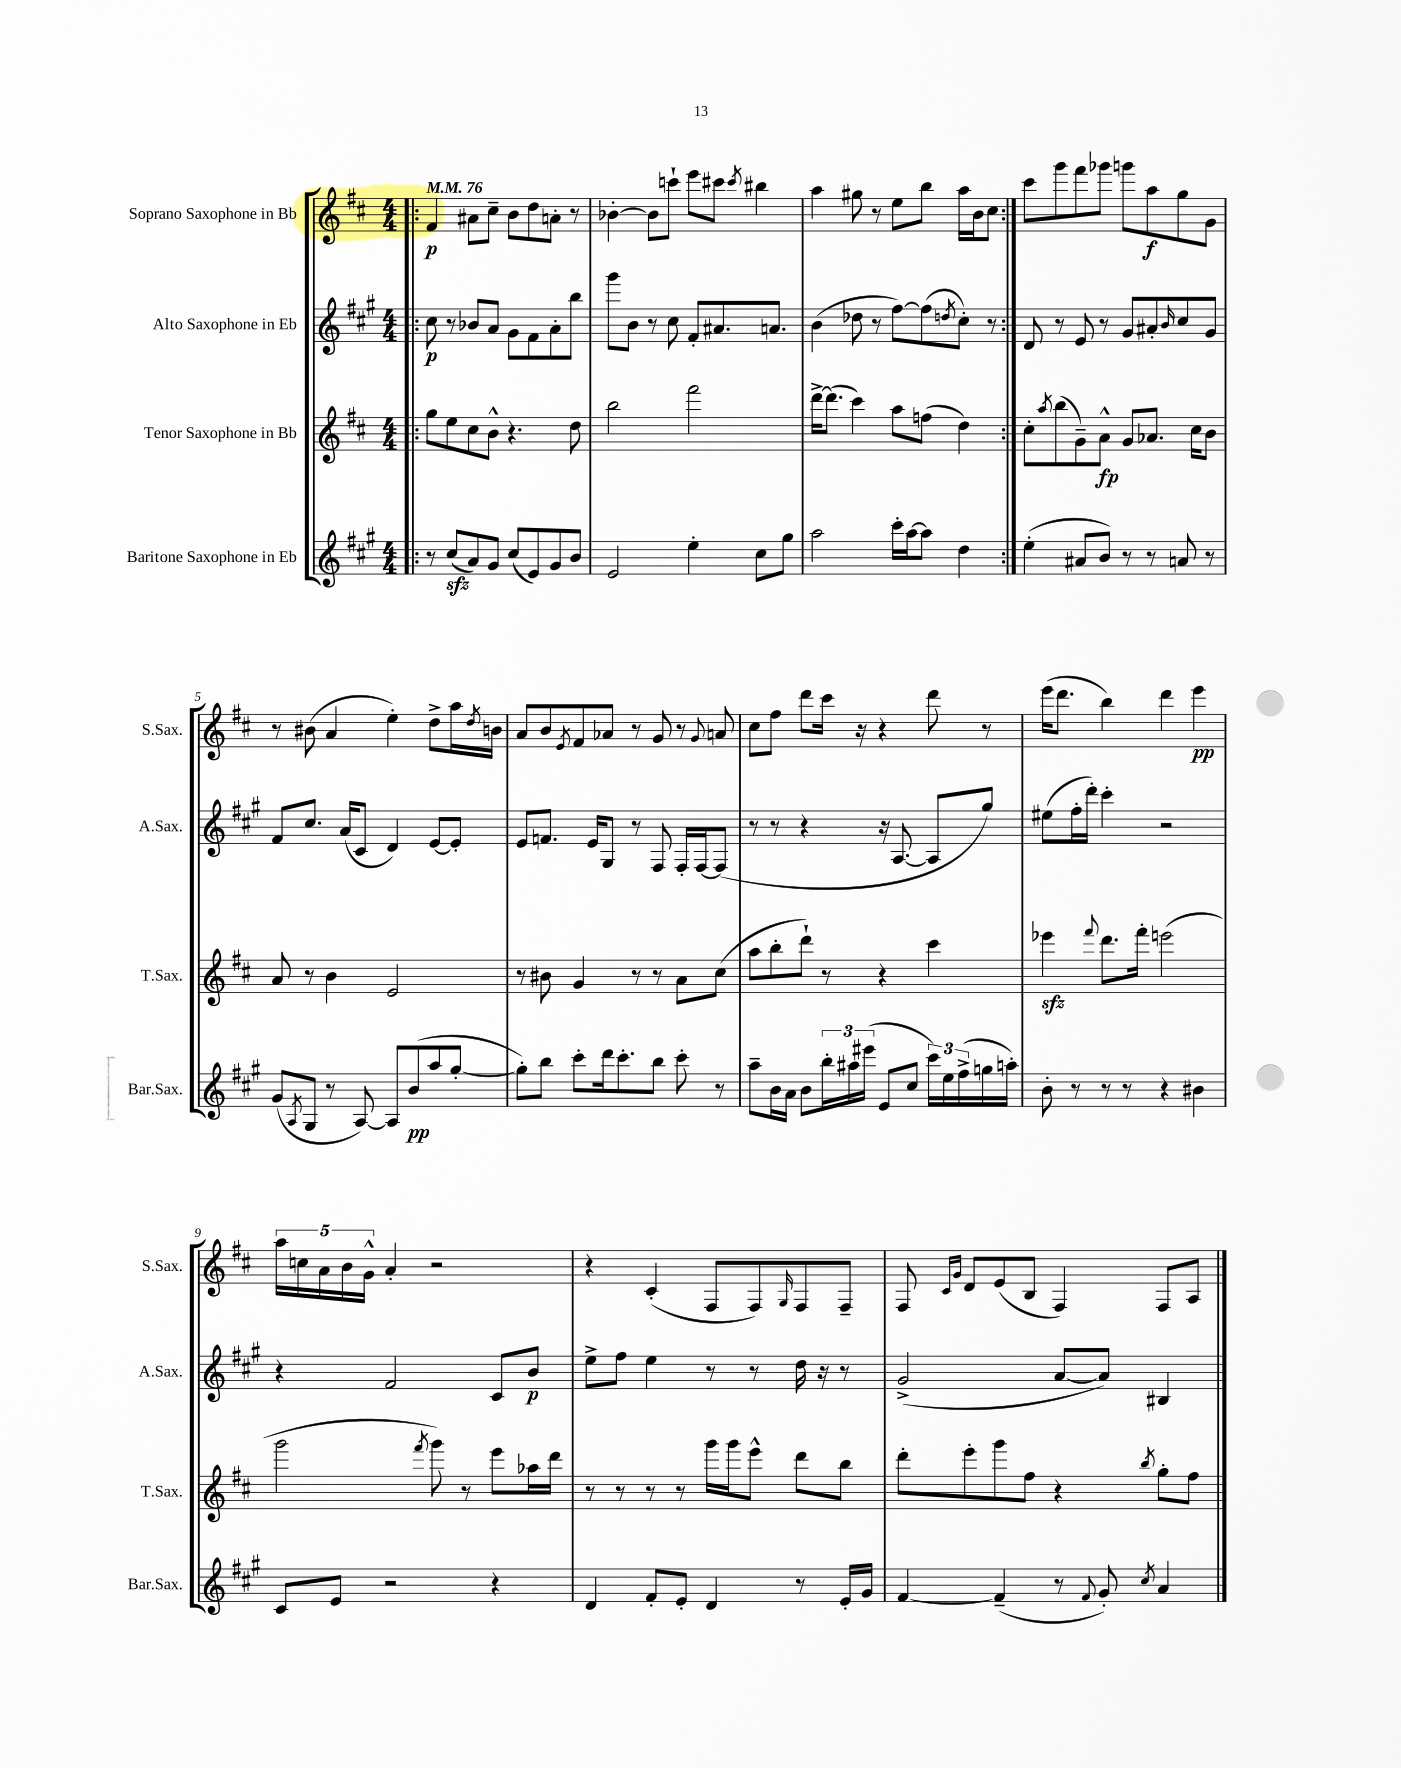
<<
\new StaffGroup <<
\new Staff = "s0" \with { instrumentName = "Soprano Saxophone in Bb" shortInstrumentName = "S.Sax." } {
    \clef treble \key d \major \numericTimeSignature \time 4/4 \tempo 4 = 76
    \repeat volta 2 { \bar ".|:" fis'4\p ais'8 cis''8-- b'8 d''8 a'8-. r8 |
    bes'4~-. bes'8 c'''8-! e'''8 cis'''8 \acciaccatura { cis'''8 } bis''4 |
    a''4 gis''8 r8 e''8 b''8 a''16 b'16 cis''8 | }
    cis'''8 g'''8 fis'''8 ges'''8 g'''8 a''8\f g''8 g'8 |
    r8 bis'8( a'4 e''4-.) d''8-> a''16 \acciaccatura { d''8 } b'16 |
    a'8 b'8 \acciaccatura { e'8 } fis'8 aes'8 r8 g'8 r8 \appoggiatura { g'8 } a'8 |
    cis''8 fis''8 d'''8 cis'''16 r16 r4 d'''8 r8 |
    e'''16( d'''8. b''4) d'''4 e'''4\pp |
    \tuplet 5/4 { a''16 c''16 a'16 b'16 g'16-^ } a'4-. r2 |
    r4 cis'4-.( fis8 fis8) \grace { g16 } fis8 fis8-- |
    fis8 \grace { cis'16 g'16 } d'8 e'8( b8 fis4) fis8 a8 \bar "|." |
}
\new Staff = "s1" \with { instrumentName = "Alto Saxophone in Eb" shortInstrumentName = "A.Sax." } {
    \clef treble \key a \major \numericTimeSignature \time 4/4
    \repeat volta 2 { \bar ".|:" cis''8\p r8 bes'8 a'8 gis'8 fis'8 a'8-. b''8 |
    gis'''8 b'8 r8 cis''8 fis'8-. ais'8. a'8. |
    b'4( des''8 r8 fis''8~) fis''8( \acciaccatura { d''8 } cis''8-.) r8 | }
    d'8 r8 e'8 r8 gis'8 ais'8-. \grace { b'16 } cis''8 gis'8 |
    fis'8 cis''8. a'16( cis'8 d'4) e'8~ e'8-. |
    e'8 f'8. e'16 gis8 r8 fis8 fis16-. fis16~ fis8( |
    r8 r8 r4 r16 a8.~ a8 gis''8) |
    eis''8( fis''16-. d'''16-.) cis'''4-. r2 |
    r4 fis'2 cis'8 b'8\p |
    e''8-> fis''8 e''4 r8 r8 d''16 r16 r8 |
    gis'2->( a'8~ a'8) bis4 \bar "|." |
}
\new Staff = "s2" \with { instrumentName = "Tenor Saxophone in Bb" shortInstrumentName = "T.Sax." } {
    \clef treble \key d \major \numericTimeSignature \time 4/4
    \repeat volta 2 { \bar ".|:" g''8 e''8 cis''8 b'8-^ r4. d''8 |
    b''2 fis'''2 |
    d'''16~-> d'''8.( cis'''4) a''8 f''8( d''4) | }
    cis''8-. \acciaccatura { a''8 } b''8( g'8--) a'8-^\fp g'8 aes'8. cis''16 b'8 |
    a'8 r8 b'4 e'2 |
    r8 bis'8 g'4 r8 r8 a'8 cis''8( |
    a''8 b''8-. d'''8-!) r8 r4 cis'''4 |
    ees'''4\sfz \appoggiatura { fis'''8 } d'''8. fis'''16-. e'''2( |
    g'''2 \acciaccatura { fis'''8 } g'''8) r8 e'''8 aes''16 d'''16 |
    r8 r8 r8 r8 g'''16 g'''16 e'''8-^ d'''8 b''8 |
    d'''8-. e'''8-. g'''8 fis''8 r4 \acciaccatura { b''8 } g''8-. fis''8 \bar "|." |
}
\new Staff = "s3" \with { instrumentName = "Baritone Saxophone in Eb" shortInstrumentName = "Bar.Sax." } {
    \clef treble \key a \major \numericTimeSignature \time 4/4
    \repeat volta 2 { \bar ".|:" r8 cis''8\sfz( a'8) gis'8 cis''8( e'8) gis'8 b'8 |
    e'2 e''4-. cis''8 gis''8 |
    a''2 cis'''16-. a''16~ a''8 d''4 | }
    e''4-.( ais'8 b'8) r8 r8 a'8 r8 |
    gis'8( \acciaccatura { a8 } gis8 r8 a8~) a8 b'8\pp( a''8 gis''8~-. |
    gis''8-.) b''8 cis'''8-. d'''16 cis'''8.-. b''8 cis'''8-. r8 |
    a''8-- b'16 a'16 b'8 \tuplet 3/2 { b''16-. ais''16 eis'''16( } e'8 cis''8 \tuplet 3/2 { cis'''16) e''16 fis''16->( } g''16 a''16-.) |
    b'8-. r8 r8 r8 r4 bis'4 |
    cis'8 e'8 r2 r4 |
    d'4 fis'8-. e'8-. d'4 r8 e'16-. gis'16 |
    fis'4~ fis'4--( r8 \appoggiatura { fis'8 } gis'8-.) \acciaccatura { cis''8 } a'4 \bar "|." |
}
>>
>>
